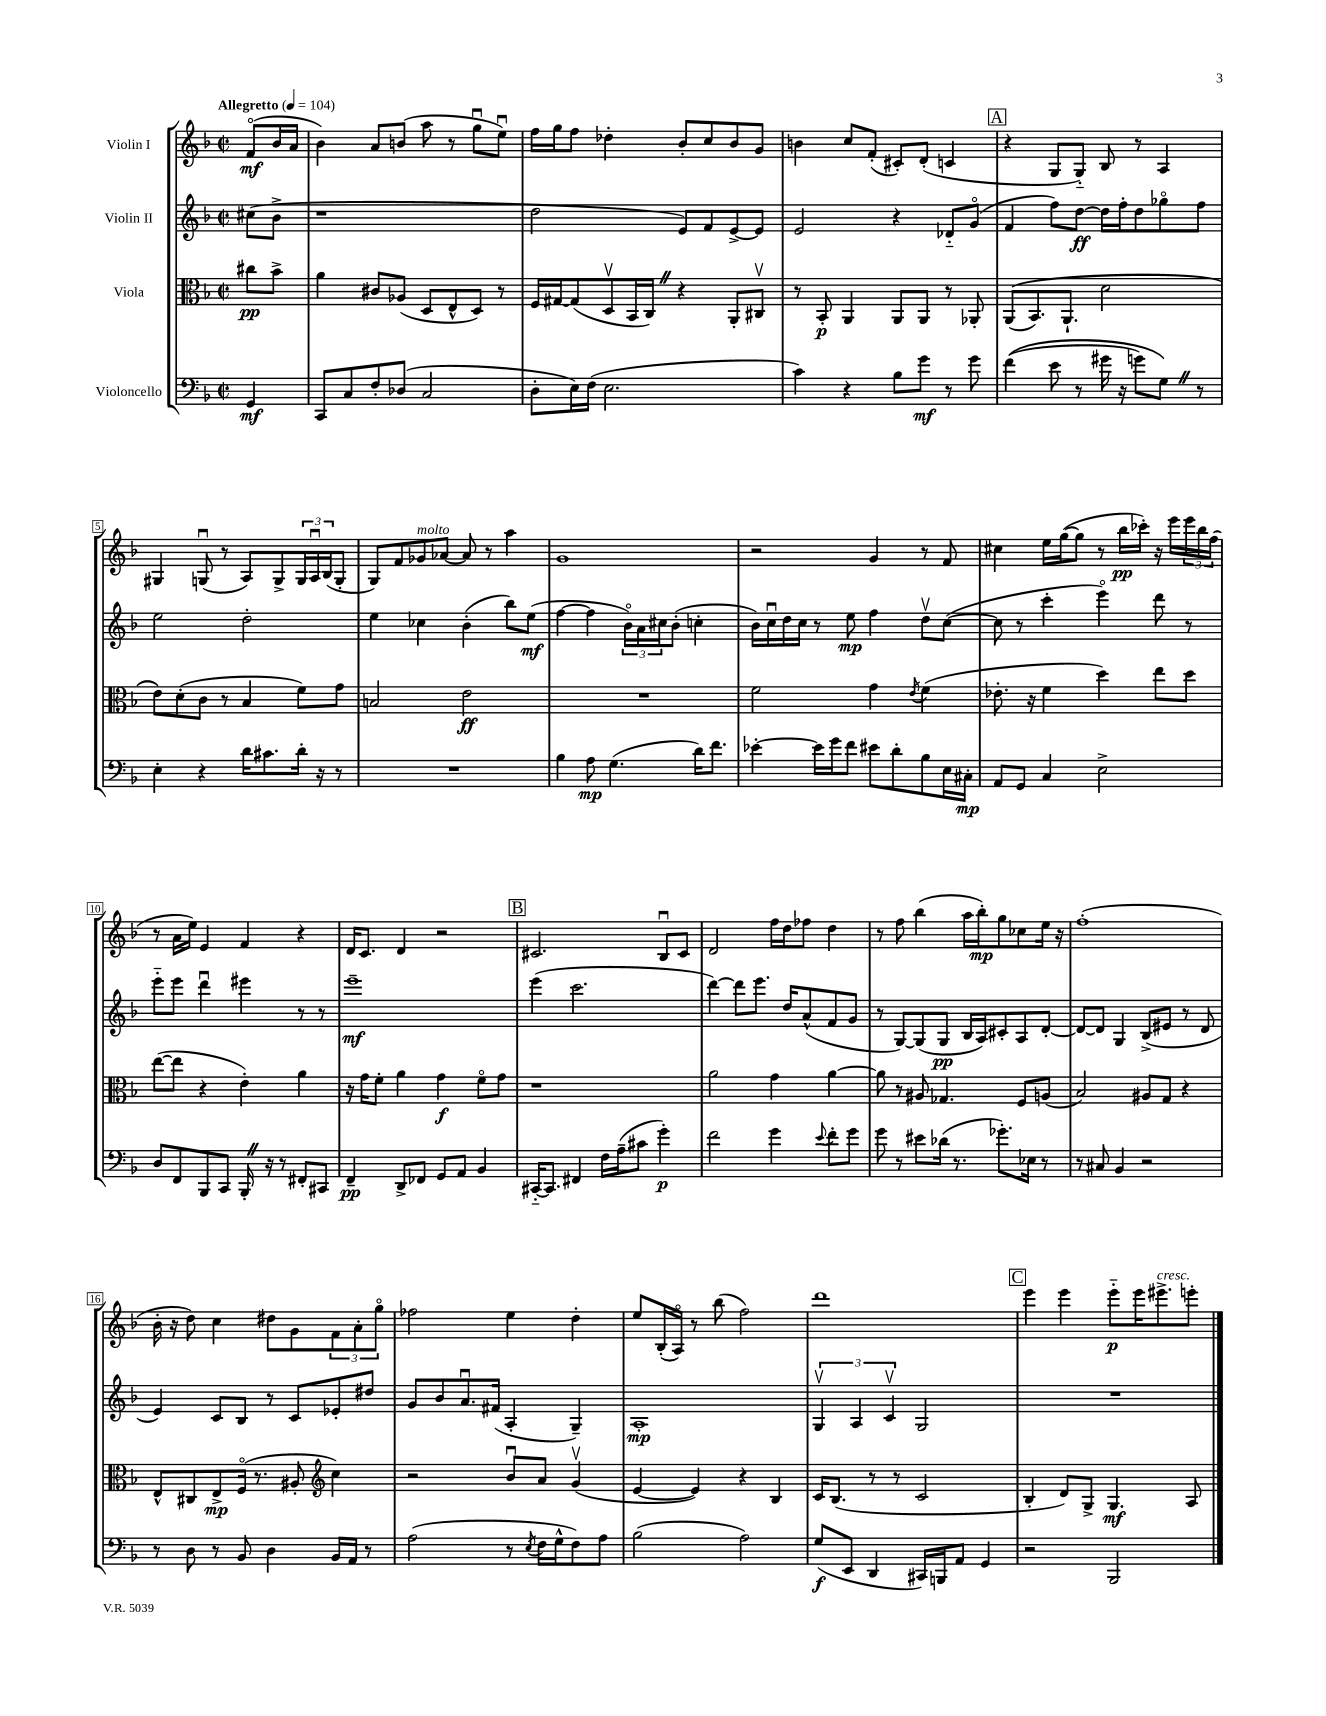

**kern	**kern	**kern	**kern
*staff4	*staff3	*staff2	*staff1
*clefF4	*clefC3	*clefG2	*clefG2
*k[b-]	*k[b-]	*k[b-]	*k[b-]
*M2/2	*M2/2	*M2/2	*M2/2
*met(c|)	*met(c|)	*met(c|)	*met(c|)
*MM104	*MM104	*MM104	*MM104
4GG/	8cc#\L	(8cc#\L	(8fo/L
.	8b-^\J	8b-^\J	16b-/L
.	.	.	16a/JJ
=	=	=	=
8CC/L	4a\	1r	4b-\)
8C/	.	.	.
8F'/	8c#/L	.	8a/L
(8D-/J	(8A-/J	.	(8b/J
2C/	8D/L	.	8aa\
.	8E^^/	.	8r
.	8D/J)	.	8ggu\L
.	8r	.	8eeu\J)
=	=	=	=
8D'\L	16F/LL	2dd\	16ff\LL
.	[16G#/J	.	16gg\J
16E\L)	(8G#/]	.	8ff\J
(16F\JJ	.	.	.
2.E\	8Dv/	.	4dd-'\
.	16BB-/L	.	.
.	16C/JJ)	.	.
.	4r	8e/L)	8b-'/L
.	.	8f/	8cc/
.	8AA'/L	[8e^/	8b-/
.	8C#v/J	8e/]J	8g/J
=	=	=	=
4c\)	8r	2e/	4b\
.	8BB-'/	.	.
4r	4AA/	.	8cc/L
.	.	.	(8f'/J
8B-\L	8AA/L	4r	8c#'/L)
8g\J	8AA/J	.	(8d'/J
8r	8r	8d-'~/L	4c/
8g\	8AA-'/	(8go/J	.
=	=	=	=
&((4f\	&((8AA/L	4f/	4r
.	8.BB-/)	.	.
8e\	.	8ff\L)	8G/L
.	8.AA`/J	.	.
8r	.	[8dd\J	8G'~/J)
16g#\	2d\	16dd\]LL	8B-/
16r	.	16ff'\J	.
8g\L)	.	8dd\	8r
8G\J&)	.	8gg-o\	4A/
8r	.	8ff\J	.
=	=	=	=
4E'\	8e\L&)	2ee\	4G#/
.	(8d'\	.	.
4r	8c\J	.	(8Gu/
.	8r	.	8r
16d\LK	4B-/	2dd'\	8A/L)
8.c#\	.	.	.
.	.	.	8G^/
16d'\Jk	8f\L)	.	24G/L
.	.	.	24Au/
16r	.	.	.
.	.	.	(24B-/J
8r	8g\J	.	8G'/J
=	=	=	=
1r	2B/	4ee\	8G/L)
.	.	.	8f/
.	.	4cc-\	8g-/
.	.	.	[8a-/J
.	2e\	(4b-'\	8a-/]
.	.	.	8r
.	.	8bb-\L)	4aa\
.	.	(8ee\J	.
=	=	=	=
4B-\	1r	[4ff\	1g
8A\	.	4ff\]	.
(4.G\	.	.	.
.	.	24b-o\LL)	.
.	.	24a\	.
.	.	24cc#\J	.
.	.	(8b-'\J	.
16d\LK)	.	4cc'\	.
8.f\J	.	.	.
=	=	=	=
[4e-'\	2f\	16b-\LL)	2r
.	.	16ccu\	.
.	.	16dd\	.
.	.	16cc\JJ	.
16e-\]LL	.	8r	.
16g\J	.	.	.
8f\J	.	8ee\	.
8e#\L	4g\	4ff\	4g/
8d'\	.	.	.
.	8qe/	.	.
8B-\	(4f\	8ddv\L	8r
16E\L	.	([8cc\J	8f/
16C#'\JJ	.	.	.
=	=	=	=
8AA/L	8.e-'\	8cc\]	4cc#\
8GG/J	.	8r	.
.	16r	.	.
4C/	4f\	4ccc'\	16ee\LL
.	.	.	([16gg\J
.	.	.	8gg\]J
2E^\	4dd\)	4eeeo\)	8r
.	.	.	16bb-\LL
.	.	.	16ccc-'\JJ)
.	8ee\L	8ddd\	16r
.	.	.	16eee\LL
.	8dd\J	8r	24eee\
.	.	.	24bb-\
.	.	.	(24ff\JJ
=	=	=	=
8D/L	([8ee\L	8eee'~\L	8r
8FF/	8ee\]J	8eee\J	16a\LL
.	.	.	16ee\JJ)
8BBB-/	4r	4dddu\	4e/
8CC/J	.	.	.
16BBB-'/	4e'\)	4eee#\	4f/
16r	.	.	.
8r	.	.	.
8FF#'/L	4a\	8r	4r
8CC#/J	.	8r	.
=	=	=	=
4FF~/	16r	1eee~	16d/LK
.	16g\LK	.	8.c/J
.	8f'\J	.	.
8DD^/L	4a\	.	4d/
8FF-/J	.	.	.
8GG/L	4g\	.	2r
8AA/J	.	.	.
4BB-/	8fo\L	.	.
.	8g\J	.	.
=	=	=	=
[16CC#'~/LK	1r	(4eee\	2.c#/
8.CC#/]J	.	.	.
4FF#/	.	2.ccc\	.
16F\LL	.	.	.
(16A~\J	.	.	.
8c#\J	.	.	.
4g'\)	.	.	8B-u/L
.	.	.	8c#/J
=	=	=	=
2f\	2a\	[4ddd\)	2d/
.	.	8ddd\]L	.
.	.	8.eee\J	.
4g\	4g\	.	16ff\LL
.	.	16dd/LK	16dd\J
.	.	(8a^^/	8ff-\J
8qqe/	.	.	.
8f'\L	[4a\	8f/	4dd\
8g\J	.	8g/J	.
=	=	=	=
8g\	8a\]	8r	8r
8r	8r	[8G/L)	8ff\
8e#\L	8A#/	(8G/]	(4bb-\
(16d-\Jk	4.G-/	8G/J	.
8.r	.	.	.
.	.	16B-/LL	16aa\LL
.	.	16A/J)	16bb-'\J)
8.g-'\L)	.	8c#'/	8gg\
.	8F/L	8A/	8cc-\
16E-\Jk	.	.	.
8r	(8A/J	[8d'/J	16ee\Jk
.	.	.	16r
=	=	=	=
8r	2B-/)	8d/_L	(1ff'
8C#/	.	8d/]J	.
4BB-/	.	4G/	.
2r	8A#/L	(8B-^/L	.
.	8G/J	8e#/J	.
.	4r	8r	.
.	.	8d/	.
=	=	=	=
8r	8E^^/L	4e/)	16b-'\
.	.	.	16r
8D\	8C#/	.	8dd\)
8r	8E^/	8c/L	4cc\
8BB-/	(16Fo/Jk	8B-/J	.
.	8.r	.	.
4D\	.	8r	8dd#\L
.	8A#'/	8c/L	8g\
*	*clefG2	*	*
16BB-/LL	4cc\)	8e-'/	12f\
16AA/JJ	.	.	.
.	.	.	12a'\
8r	.	8dd#/J	.
.	.	.	12ggo\J
=	=	=	=
(2A\	2r	8g/L	2ff-\
.	.	8b-/	.
.	.	8.au/	.
.	.	(16f#/Jk	.
8r	8b-u/L	4A'/	4ee\
8qE/	.	.	.
16F\LL	8a/J	.	.
16G^^\J	.	.	.
8F\)	(4gv/	4G~/)	4dd'\
8A\J	.	.	.
=	=	=	=
(2B-\	[4e/	1A'	8ee/L
.	.	.	(16B-'/L
.	.	.	16Ao/JJ)
.	4e/])	.	8r
.	.	.	(8bb-\
2A\)	4r	.	2ff\)
.	4B-/	.	.
=	=	=	=
(8G/L	16c/LK	6Gv/	1ddd
.	(8.B-/J	.	.
8EE/J	.	.	.
.	.	6A/	.
4DD/	8r	.	.
.	.	6cv/	.
.	8r	.	.
16CC#/LL)	2c/	2G/	.
16BBB/J	.	.	.
8AA/J	.	.	.
4GG/	.	.	.
=	=	=	=
2r	4B-'/	1r	4eee\
.	8d/L)	.	4eee\
.	8G^/J	.	.
2BBB-/	4.G/	.	8eee'~\L
.	.	.	16eee\K
.	.	.	8.eee#^\
.	8A/	.	8eee'\J
==	==	==	==
*-	*-	*-	*-
